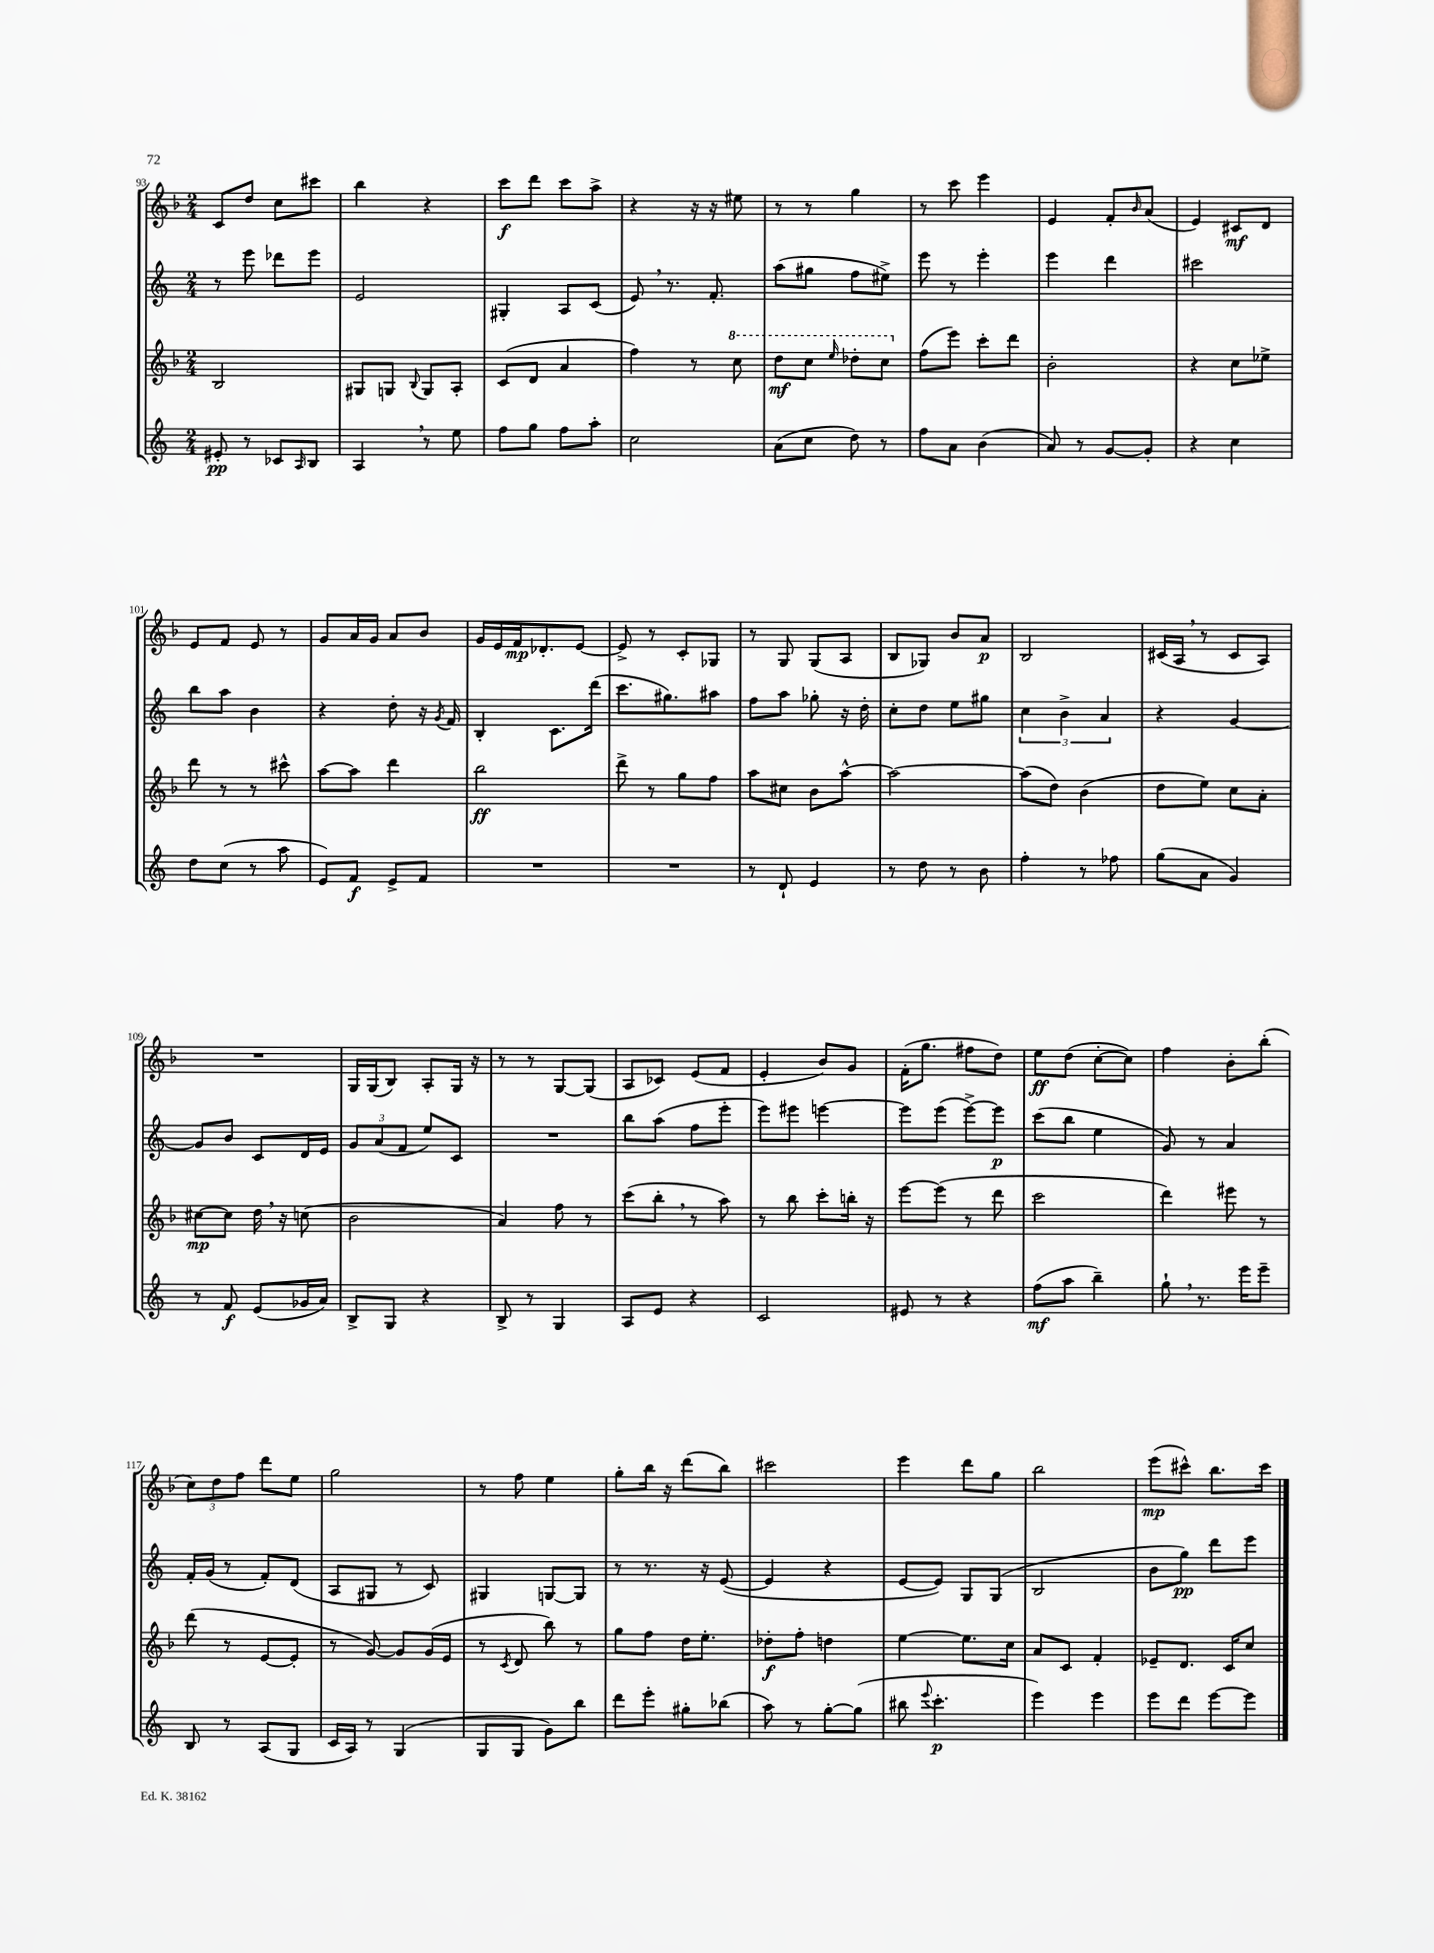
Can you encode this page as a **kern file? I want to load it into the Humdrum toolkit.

**kern	**dynam	**kern	**dynam	**kern	**dynam	**kern	**dynam
*part4	*part4	*part3	*part3	*part2	*part2	*part1	*part1
*staff4	*staff4	*staff3	*staff3	*staff2	*staff2	*staff1	*staff1
*clefG2	*	*clefG2	*	*clefG2	*	*clefG2	*
*k[]	*	*k[b-]	*	*k[]	*	*k[b-]	*
*M2/4	*	*M2/4	*	*M2/4	*	*M2/4	*
=93	=93	=93	=93	=93	=93	=93	=93
8e#X'/	pp	2B-/	.	8r	.	8c/L	.
8r	.	.	.	8eee\	.	8dd/J	.
8c-X/L	.	.	.	8ddd-X\L	.	8cc\L	.
16qqA/	.	.	.	.	.	.	.
8B/J	.	.	.	8eee\J	.	8ccc#X\J	.
=94	=94	=94	=94	=94	=94	=94	=94
4A,/	.	8G#X/L	.	2e/	.	4bb-\	.
.	.	8Gn/J	.	.	.	.	.
.	.	8qqB-/	.	.	.	.	.
8r	.	8G/L	.	.	.	4r	.
8ee\	.	8A'/J	.	.	.	.	.
=95	=95	=95	=95	=95	=95	=95	=95
8ff\L	.	(8c/L	.	4G#X'/	.	8ccc\L	f
8gg\J	.	8d/J	.	.	.	8ddd\J	.
8ff\L	.	4a/	.	8A/L	.	8ccc\L	.
8aa'\J	.	.	.	(8c/J	.	8aa^\J	.
=96	=96	=96	=96	=96	=96	=96	=96
2cc\	.	4ff\)	.	8e,/)	.	4r	.
.	.	.	.	8.r	.	.	.
.	.	8r	.	.	.	16r	.
.	.	.	.	8.f'/	.	16r	.
*	*	*8va	*	*	*	*	*
.	.	8ccc\	.	.	.	8ee#X\	.
=97	=97	=97	=97	=97	=97	=97	=97
(8a\L	.	8ddd\L	mf	(8aa\L	.	8r	.
8cc\J	.	8ccc\J	.	8gg#X\J	.	8r	.
.	.	16qqeee/	.	.	.	.	.
8dd\)	.	8ddd-X'\L	.	8ff\L	.	4gg\	.
8r	.	8ccc\J	.	8ee#X^\J)	.	.	.
=98	=98	=98	=98	=98	=98	=98	=98
*	*	*X8va	*	*	*	*	*
8ff\L	.	(8ff\L	.	8eee\	.	8r	.
8a\J	.	8eee\J)	.	8r	.	8ccc\	.
(4b\	.	8ccc'\L	.	4eee'\	.	4eee\	.
.	.	8ddd\J	.	.	.	.	.
=99	=99	=99	=99	=99	=99	=99	=99
8a/)	.	2b-'\	.	4eee\	.	4e/	.
8r	.	.	.	.	.	.	.
[8g/L	.	.	.	4ddd\	.	8f'/L	.
.	.	.	.	.	.	16qqb-/	.
8g'/J]	.	.	.	.	.	(8a/J	.
=100	=100	=100	=100	=100	=100	=100	=100
4r	.	4r	.	2ccc#X\	.	4e/)	.
4cc\	.	8cc\L	.	.	.	8c#X/L	mf
.	.	8ee-X^\J	.	.	.	8d/J	.
!!LO:LB:g=z
=101	=101	=101	=101	=101	=101	=101	=101
8dd\L	.	8ddd\	.	8bb\L	.	8e/L	.
(8cc\J	.	8r	.	8aa\J	.	8f/J	.
8r	.	8r	.	4b\	.	8e/	.
8aa\	.	8ccc#X^^\	.	.	.	8r	.
=102	=102	=102	=102	=102	=102	=102	=102
8e/L)	.	[8aa\L	.	4r	.	8g/L	.
8f/J	f	8aa\J]	.	.	.	16a/L	.
.	.	.	.	.	.	16g/JJ	.
8e^/L	.	4ddd\	.	8dd'\	.	8a/L	.
8f/J	.	.	.	16r	.	8b-/J	.
.	.	.	.	8qg/	.	.	.
.	.	.	.	16f/	.	.	.
=103	=103	=103	=103	=103	=103	=103	=103
2r	.	2bb-\	ff	4B'/	.	16g/LL	.
.	.	.	.	.	.	16e/	.
.	.	.	.	.	.	16f/J	mp
.	.	.	.	.	.	8.d-X'/	.
.	.	.	.	8.c\L	.	.	.
.	.	.	.	.	.	[8e/J	.
.	.	.	.	(16ddd\Jk	.	.	.
=104	=104	=104	=104	=104	=104	=104	=104
2r	.	8ddd^\	.	8.ccc\L	.	8e^/]	.
.	.	8r	.	.	.	8r	.
.	.	.	.	8.gg#X\)	.	.	.
.	.	8gg\L	.	.	.	8c'/L	.
.	.	8ff\J	.	8aa#X\J	.	8G-X/J	.
=105	=105	=105	=105	=105	=105	=105	=105
8r	.	8aa\L	.	8ff\L	.	8r	.
8d`/	.	8cc#X\J	.	8aa\J	.	8G/	.
4e/	.	8b-\L	.	8gg-X'\	.	(8G/L	.
.	.	[8aa^^\J	.	16r	.	8A/J	.
.	.	.	.	16dd'\	.	.	.
=106	=106	=106	=106	=106	=106	=106	=106
8r	.	2aa\_	.	8cc'\L	.	8B-/L	.
8dd\	.	.	.	8dd\J	.	8G-X/J)	.
8r	.	.	.	8ee\L	.	8b-/L	.
8b\	.	.	.	8gg#X\J	.	8a/J	p
=107	=107	=107	=107	=107	=107	=107	=107
4ff'\	.	(8aa\L]	.	6cc\	.	2B-/	.
.	.	8dd\J)	.	.	.	.	.
.	.	.	.	6b^\	.	.	.
8r	.	(4b-\	.	.	.	.	.
.	.	.	.	6a/	.	.	.
8ff-X\	.	.	.	.	.	.	.
=108	=108	=108	=108	=108	=108	=108	=108
(8gg\L	.	8dd\L	.	4r	.	(16c#X/LL	.
.	.	.	.	.	.	16A,/JJ	.
8a\J	.	8ee\J)	.	.	.	8r	.
4g/)	.	8cc\L	.	[4g/	.	8c#/L	.
.	.	8a'\J	.	.	.	8A/J)	.
!!LO:LB:g=z
=109	=109	=109	=109	=109	=109	=109	=109
8r	.	[8cc#X\L	mp	8g/L]	.	2r	.
8f/	f	8cc#\J]	.	8b/J	.	.	.
(8e/L	.	16dd,\	.	8c/L	.	.	.
.	.	16r	.	.	.	.	.
16g-X/L	.	(8ccn\	.	16d/L	.	.	.
16a/JJ)	.	.	.	16e/JJ	.	.	.
=110	=110	=110	=110	=110	=110	=110	=110
8B^/L	.	2b-\	.	12g/L	.	16G/LL	.
.	.	.	.	.	.	(16G/J	.
.	.	.	.	(12a/	.	.	.
8G/J	.	.	.	.	.	8B-/J)	.
.	.	.	.	12f/J	.	.	.
4r	.	.	.	8ee/L)	.	8A'/L	.
.	.	.	.	8c/J	.	16G/Jk	.
.	.	.	.	.	.	16r	.
=111	=111	=111	=111	=111	=111	=111	=111
8B^/	.	4a/)	.	2r	.	8r	.
8r	.	.	.	.	.	8r	.
4G/	.	8ff\	.	.	.	[8G/L	.
.	.	8r	.	.	.	(8G/J]	.
=112	=112	=112	=112	=112	=112	=112	=112
8A/L	.	(8ccc\L	.	8bb\L	.	8A/L	.
8e/J	.	8bb-',\J	.	(8aa\J	.	8c-X/J)	.
4r	.	8r	.	8ff\L	.	(8e/L	.
.	.	8aa\)	.	8eee'\J	.	8f/J	.
=113	=113	=113	=113	=113	=113	=113	=113
2c/	.	8r	.	8eee\L)	.	4e'/	.
.	.	8bb-\	.	8eee#X\J	.	.	.
.	.	8ccc'\L	.	[4eeen\	.	8b-/L)	.
.	.	16bbn'\Jk	.	.	.	8g/J	.
.	.	16r	.	.	.	.	.
=114	=114	=114	=114	=114	=114	=114	=114
8e#X/	.	[8eee\L	.	8eee\L]	.	(16f'\KL	.
.	.	.	.	.	.	8.gg\J	.
8r	.	(8eee\J]	.	(8eee\J	.	.	.
4r	.	8r	.	[8eee^\L)	.	8ff#X\L	.
.	.	8ddd\	.	8eee\J]	p	8dd\J)	.
=115	=115	=115	=115	=115	=115	=115	=115
(8ff\L	mf	2ccc\	.	(8ccc\L	.	8ee\L	ff
8aa\J	.	.	.	8bb\J	.	(8dd\J	.
4bb~\)	.	.	.	4ee\	.	[8cc'\L	.
.	.	.	.	.	.	8cc\J])	.
=116	=116	=116	=116	=116	=116	=116	=116
8gg`,\	.	4ddd\)	.	8g/)	.	4ff\	.
8.r	.	.	.	8r	.	.	.
.	.	8eee#X\	.	4a/	.	8b-'\L	.
16eee\KL	.	.	.	.	.	.	.
8eee~\J	.	8r	.	.	.	(8bb-'\J	.
!!LO:LB:g=z
=117	=117	=117	=117	=117	=117	=117	=117
8B/	.	(8ddd\	.	16f'/LL	.	12cc\L)	.
.	.	.	.	(16g/JJ	.	.	.
.	.	.	.	.	.	12dd\	.
8r	.	8r	.	8r	.	.	.
.	.	.	.	.	.	12ff\J	.
(8A/L	.	[8e/L	.	8f'/L)	.	8ddd\L	.
8G/J	.	8e'/J]	.	(8d/J	.	8ee\J	.
=118	=118	=118	=118	=118	=118	=118	=118
16c/LL	.	8r	.	8A/L	.	2gg\	.
16A/JJ)	.	.	.	.	.	.	.
8r	.	[8g/)	.	8G#X/J	.	.	.
(4G/	.	8g/L]	.	8r	.	.	.
.	.	(16g/L	.	8c/)	.	.	.
.	.	16e/JJ	.	.	.	.	.
=119	=119	=119	=119	=119	=119	=119	=119
8G/L	.	8r	.	4G#X/	.	8r	.
.	.	8qc/	.	.	.	.	.
8G/J	.	8d/	.	.	.	8ff\	.
8g\L)	.	8bb-\)	.	[8Gn/L	.	4ee\	.
8bb\J	.	8r	.	8G/J]	.	.	.
=120	=120	=120	=120	=120	=120	=120	=120
8ddd\L	.	8gg\L	.	8r	.	8gg'\L	.
8eee'\J	.	8ff\J	.	8.r	.	16bb-\Jk	.
.	.	.	.	.	.	16r	.
8gg#X'\L	.	16dd\KL	.	.	.	(8ddd\L	.
.	.	8.ee'\J	.	16r	.	.	.
(8bb-X\J	.	.	.	([8e/	.	8bb-\J)	.
=121	=121	=121	=121	=121	=121	=121	=121
8aa\)	.	8dd-X'\L	f	4e/]	.	2ccc#X\	.
8r	.	8ff'\J	.	.	.	.	.
[8gg'\L	.	4ddn\	.	4r	.	.	.
(8gg\J]	.	.	.	.	.	.	.
=122	=122	=122	=122	=122	=122	=122	=122
8bb#X\	.	[4ee\	.	[8e/L	.	4eee\	.
8qqeee/	.	.	.	.	.	.	.
4.ccc'\	p	.	.	8e/J])	.	.	.
.	.	8.ee\L]	.	8G/L	.	8ddd\L	.
.	.	.	.	(8G/J	.	8gg\J	.
.	.	16cc\Jk	.	.	.	.	.
=123	=123	=123	=123	=123	=123	=123	=123
4eee\)	.	8a/L	.	2B/	.	2bb-\	.
.	.	8c/J	.	.	.	.	.
4eee\	.	4f'/	.	.	.	.	.
=124	=124	=124	=124	=124	=124	=124	=124
8eee\L	.	8e-X~/L	.	8b\L	.	(8eee\L	mp
8ddd\J	.	8.d/J	.	8gg\J)	pp	8ccc#X^^\J)	.
[8eee\L	.	.	.	8ddd\L	.	8.bb-\L	.
.	.	16c/KL	.	.	.	.	.
8eee\J]	.	8cc/J	.	8eee\J	.	.	.
.	.	.	.	.	.	16ccc#\Jk	.
==	==	==	==	==	==	==	==
*-	*-	*-	*-	*-	*-	*-	*-
